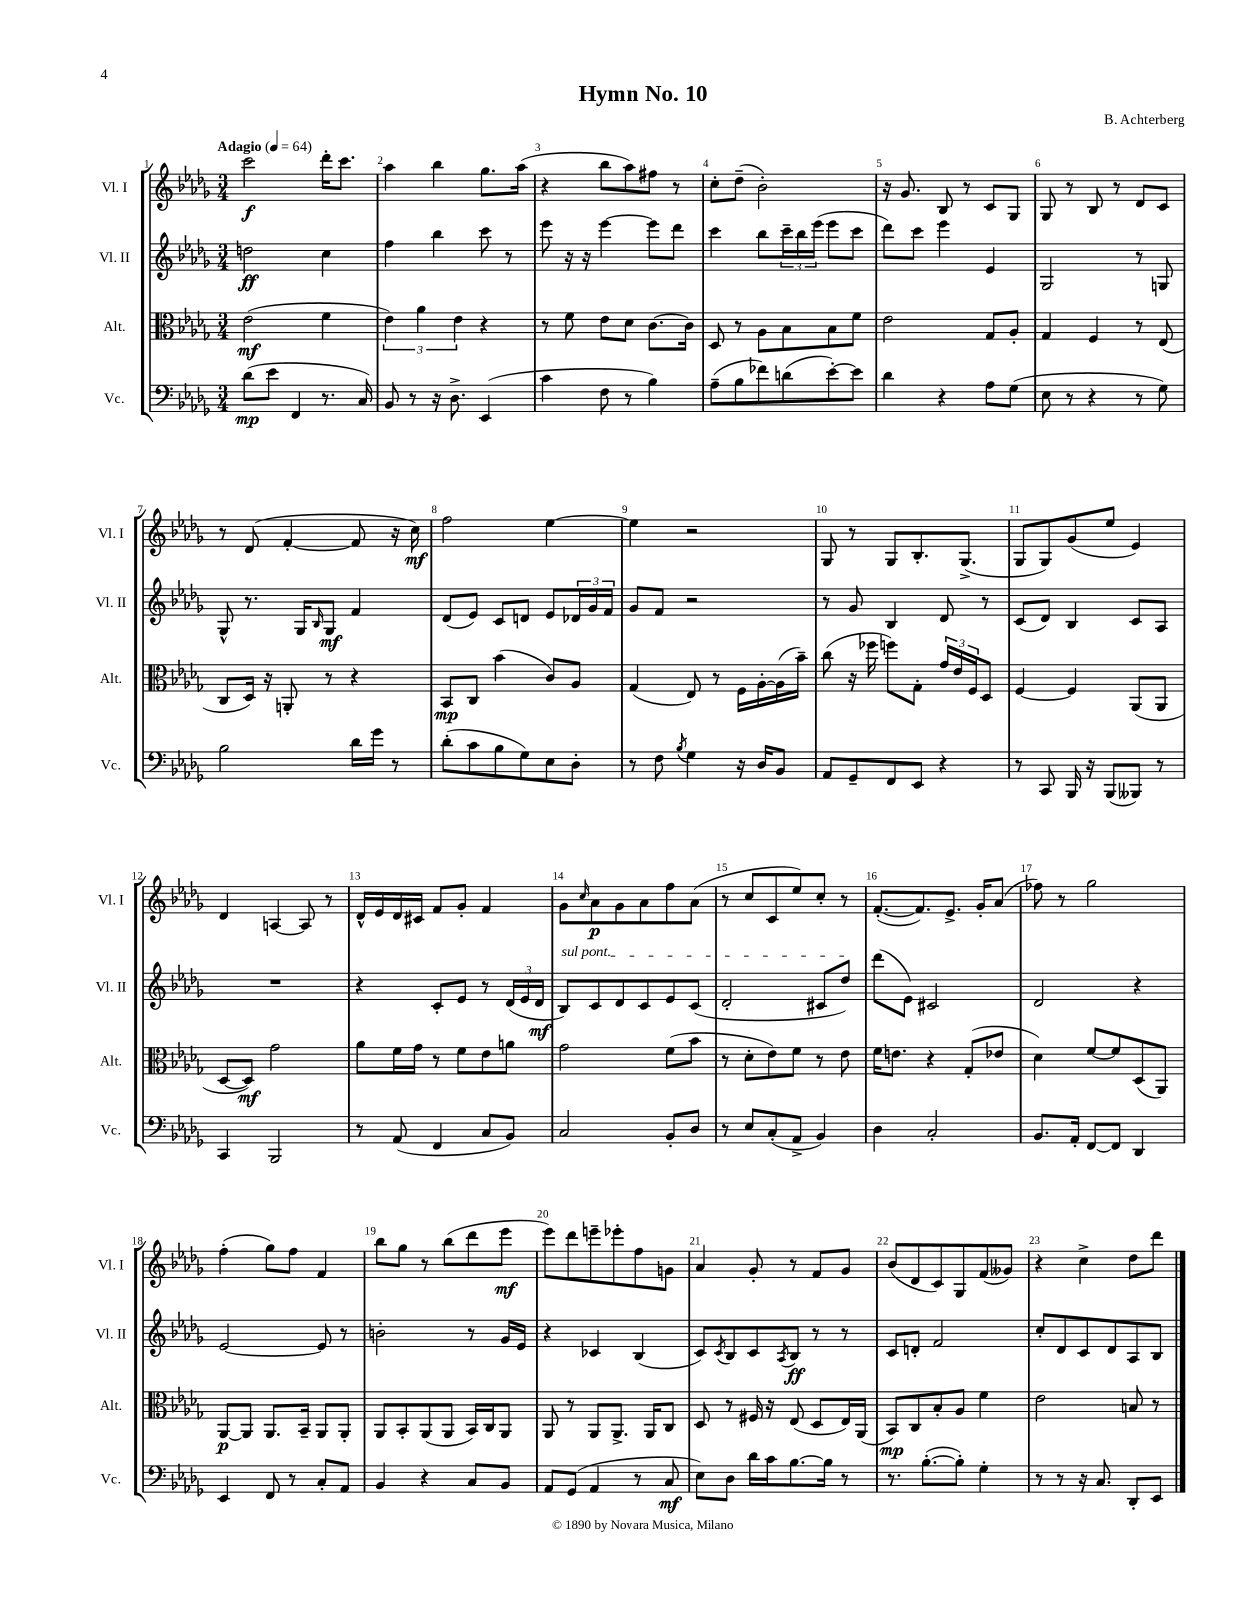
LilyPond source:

\header { title = "Hymn No. 10" composer = "B. Achterberg" }
<<
\new StaffGroup <<
\new Staff = "s0" \with { instrumentName = "Vl. I" shortInstrumentName = "Vl. I" } {
    \clef treble \key des \major \numericTimeSignature \time 3/4 \tempo "Adagio" 4 = 64
    c'''2\f des'''16-. c'''8. |
    aes''4 bes''4 ges''8. aes''16( |
    r4 bes''8 aes''8) fis''8 r8 |
    c''8-. des''8--( bes'2-.) |
    r16 ges'8. bes8 r8 c'8 ges8 |
    ges8 r8 bes8 r8 des'8 c'8 |
    r8 des'8( f'4~-. f'8 r16 c''16\mf) |
    f''2 ees''4~ |
    ees''4 r2 |
    ges8 r8 ges8 bes8.-. ges8.->( |
    ges8 ges8) ges'8( ees''8 ees'4) |
    des'4 a4~ a8 r8 |
    des'16-^ ees'16 des'16 cis'16 f'8 ges'8-. f'4 |
    ges'8 \grace { c''16 } aes'8\p ges'8 aes'8 f''8 aes'8( |
    r8 c''8 c'8 ees''8) c''8-. r8 |
    f'8.~-.( f'8.) ees'8.-> ges'16-. aes'8( |
    fes''8) r8 ges''2 |
    f''4-.( ges''8) f''8 f'4 |
    bes''8 ges''8 r8 bes''8( des'''8 ees'''8\mf |
    ees'''8) des'''8 e'''8-- ees'''8-. f''8 g'8 |
    aes'4 ges'8-. r8 f'8 ges'8 |
    bes'8( des'8 c'8) ges8 f'8( geses'8) |
    r4 c''4-> des''8 des'''8 \bar "|." |
}
\new Staff = "s1" \with { instrumentName = "Vl. II" shortInstrumentName = "Vl. II" } {
    \clef treble \key des \major \numericTimeSignature \time 3/4
    d''2\ff c''4 |
    f''4 bes''4 c'''8 r8 |
    ees'''8 r16 r16 ees'''4~ ees'''8 des'''8 |
    c'''4 bes''8 \tuplet 3/2 { c'''16-- bes''16 ees'''16( } ees'''8 c'''8 |
    des'''8) c'''8 ees'''4 ees'4 |
    ges2 r8 g8 |
    ges8-^ r8. ges16 \grace { bes16 } ges8\mf f'4 |
    des'8( ees'8) c'8 d'8 ees'8 \tuplet 3/2 { des'16 ges'16 f'16 } |
    ges'8 f'8 r2 |
    r8 ges'8 bes4 des'8 r8 |
    c'8( des'8) bes4 c'8 aes8 |
    R2. |
    r4 c'8-. ees'8 r8 \tuplet 3/2 { des'16( ees'16 des'16\mf } |
    \once \override TextSpanner.bound-details.left.text = \markup { \italic "sul pont." } bes8\startTextSpan) c'8 des'8 c'8 ees'8 c'8( |
    des'2-. cis'8 des''8\stopTextSpan) |
    des'''8( ees'8) cis'2 |
    des'2 r4 |
    ees'2~ ees'8 r8 |
    b'2-. r8 ges'16 ees'16 |
    r4 ces'4 bes4( |
    c'8) \acciaccatura { c'8 } bes8 c'8 \acciaccatura { aes8 } bes8\ff r8 r8 |
    c'8 d'8-. f'2 |
    c''8-. des'8 c'8 des'8 aes8 bes8 \bar "|." |
}
\new Staff = "s2" \with { instrumentName = "Alt." shortInstrumentName = "Alt." } {
    \clef alto \key des \major \numericTimeSignature \time 3/4
    ees'2\mf( f'4 |
    \tuplet 3/2 { ees'4) aes'4 ees'4 } r4 |
    r8 f'8 ees'8 des'8 c'8.~ c'16 |
    des8 r8 aes8 bes8 bes8 f'8 |
    ees'2 ges8 aes8-. |
    ges4 f4 r8 ees8( |
    c8 des16) r16 a,8-. r8 r4 |
    bes,8\mp c8 bes'4( c'8) aes8 |
    ges4( ees8) r8 f16 aes16~-. aes16( bes'16--) |
    c''8( r16 fes''16 f''8) ges8-. \tuplet 3/2 { ges'16 ees'16 f16 } des8 |
    f4~ f4 aes,8( aes,8 |
    des8~ des8\mf) ges'2 |
    aes'8 f'16 ges'16 r8 f'8 ees'8 a'8 |
    ges'2 f'8( bes'8 |
    r8 des'8-. ees'8) f'8 r8 ees'8 |
    f'16 e'8. r4 ges8-.( ees'8 |
    des'4) f'8~ f'8 des8( aes,8) |
    aes,8~\p aes,8 aes,8. bes,16-- aes,8 aes,8-. |
    aes,8 bes,8-. aes,8( aes,8 bes,16) c16 aes,8 |
    aes,8 r8 aes,8 aes,8.-> aes,16 c8 |
    des8 r8 fis16 r16 ees8( des8 ees16) aes,16( |
    bes,8\mp) c8 bes8-. aes8 f'4 |
    ees'2 b8 r8 \bar "|." |
}
\new Staff = "s3" \with { instrumentName = "Vc." shortInstrumentName = "Vc." } {
    \clef bass \key des \major \numericTimeSignature \time 3/4
    des'8\mp( ees'8 f,4 r8. c16) |
    bes,8 r8 r16 des8.-> ees,4( |
    c'4 f8 r8 bes4) |
    aes8--( bes8 fes'8) d'8( ees'8~-.) ees'8 |
    des'4 r4 aes8 ges8( |
    ees8 r8 r4 r8 ges8) |
    bes2 des'16 ges'16 r8 |
    des'8-.( c'8 bes8 ges8) ees8 des8-. |
    r8 f8 \acciaccatura { bes8 } ges4 r16 des16 bes,8 |
    aes,8 ges,8-- f,8 ees,8 r4 |
    r8 c,8 bes,,16 r16 bes,,8( beses,,8) r8 |
    c,4 bes,,2 |
    r8 aes,8( f,4 c8 bes,8) |
    c2 bes,8-. des8 |
    r8 ees8 c8-.( aes,8-> bes,4) |
    des4 c2-. |
    bes,8. aes,16-. f,8~ f,8 des,4 |
    ees,4 f,8 r8 c8-. aes,8 |
    bes,4 r4 c8 bes,8 |
    aes,8 ges,8( aes,4 r8 c8\mf |
    ees8) des8 des'16 c'16 bes8.~ bes16 r8 |
    r8. bes8.~-.( bes8-.) ges4-. |
    r8 r8 r16 c8. des,8-. ees,8 \bar "|." |
}
>>
>>
\layout { \context { \Score \override BarNumber.break-visibility = ##(#f #t #t) barNumberVisibility = #all-bar-numbers-visible } }
